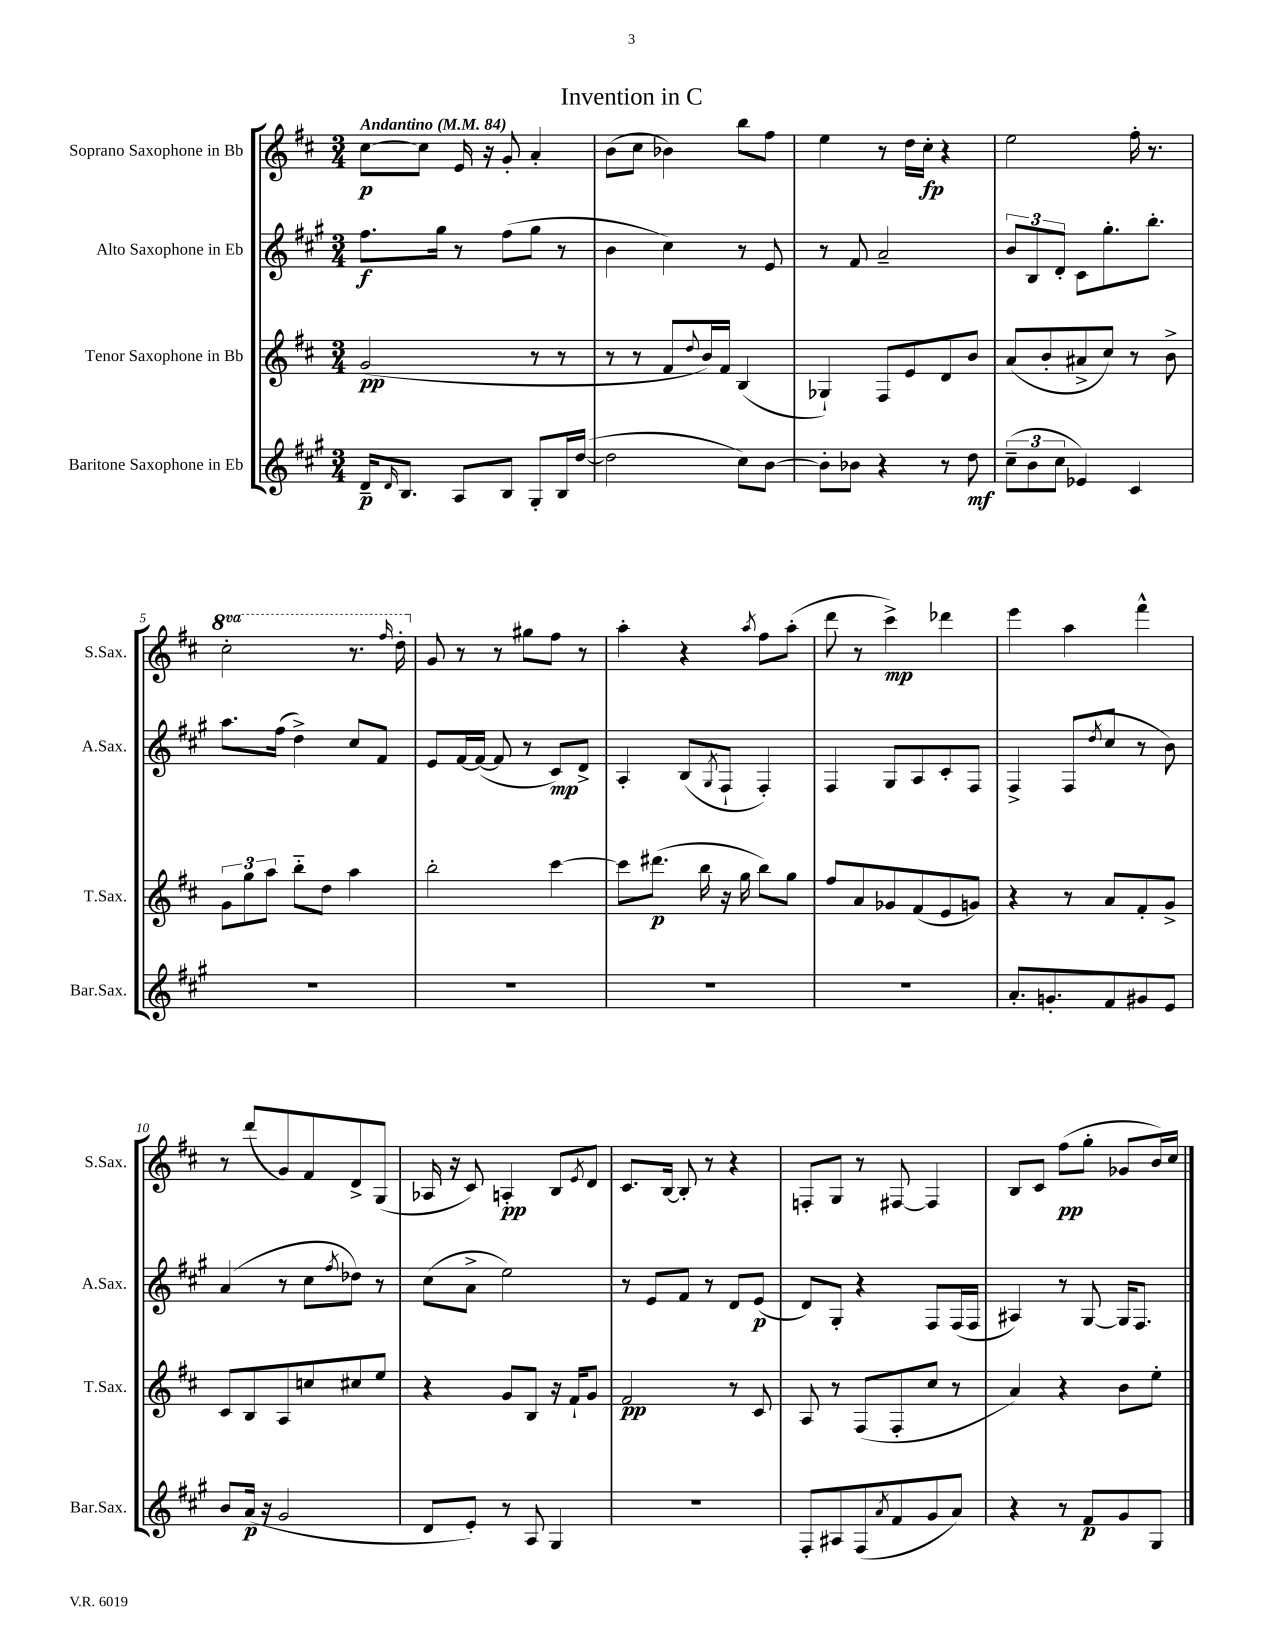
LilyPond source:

\header { title = "Invention in C" }
<<
\new StaffGroup <<
\new Staff = "s0" \with { instrumentName = "Soprano Saxophone in Bb" shortInstrumentName = "S.Sax." } {
    \clef treble \key d \major \numericTimeSignature \time 3/4 \set Staff.ottavationMarkups = #ottavation-simple-ordinals \tempo "Andantino" 4 = 84
    cis''8~\p cis''8 e'16 r16 g'8-. a'4-. |
    b'8( cis''8 bes'4) b''8 fis''8 |
    e''4 r8 d''16 cis''16-.\fp r4 |
    e''2 fis''16-. r8. |
    \ottava #1 cis'''2-. r8. \grace { fis'''16 } d'''16-. \ottava #0 |
    g'8 r8 r8 gis''8 fis''8 r8 |
    a''4-. r4 \acciaccatura { a''8 } fis''8 a''8-.( |
    d'''8 r8 cis'''4->\mp) des'''4 |
    e'''4 a''4 fis'''4-^ |
    r8 d'''8( g'8) fis'8 d'8-> g8( |
    aes16 r16 cis'8) a4-.\pp b8 \acciaccatura { e'8 } d'8 |
    cis'8. b16~ b8-. r8 r4 |
    f8-. g8 r8 fis8~ fis4 |
    b8 cis'8 fis''8\pp( g''8-. ges'8 b'16) cis''16 \bar "|." |
}
\new Staff = "s1" \with { instrumentName = "Alto Saxophone in Eb" shortInstrumentName = "A.Sax." } {
    \clef treble \key a \major \numericTimeSignature \time 3/4
    fis''8.\f gis''16 r8 fis''8( gis''8 r8 |
    b'4 cis''4) r8 e'8 |
    r8 fis'8 a'2-- |
    \tuplet 3/2 { b'8 b8 d'8-. } cis'8 gis''8.-. b''8.-. |
    a''8. fis''16( d''4->) cis''8 fis'8 |
    e'8 fis'16~ fis'16~( fis'8 r8 cis'8\mp) d'8-> |
    a4-. b8( \acciaccatura { gis8 } fis8-! fis4-.) |
    fis4 gis8 a8 cis'8-. fis8 |
    fis4-> fis8( \acciaccatura { d''8 } cis''8 r8 b'8) |
    a'4( r8 cis''8 \acciaccatura { fis''8 } des''8) r8 |
    cis''8( a'8-> e''2) |
    r8 e'8 fis'8 r8 d'8 e'8\p( |
    d'8) gis8-. r4 fis8 fis16( fis16 |
    ais4) r8 gis8~ gis16 fis8. \bar "|." |
}
\new Staff = "s2" \with { instrumentName = "Tenor Saxophone in Bb" shortInstrumentName = "T.Sax." } {
    \clef treble \key d \major \numericTimeSignature \time 3/4
    g'2\pp( r8 r8 |
    r8 r8 fis'8 \appoggiatura { d''8 } b'16) fis'16 b4( |
    ges4-!) fis8 e'8 d'8 b'8 |
    a'8( b'8-. ais'8-> cis''8) r8 b'8-> |
    \tuplet 3/2 { g'8 g''8 a''8 } b''8-_ d''8 a''4 |
    b''2-. cis'''4~ |
    cis'''8 dis'''8.\p( b''16 r16 g''16 b''8) g''8 |
    fis''8 a'8 ges'8 fis'8( e'8 g'8) |
    r4 r8 a'8 fis'8-. g'8-> |
    cis'8 b8 a8 c''8 cis''8 e''8 |
    r4 g'8 b8 r16 fis'16-! g'8 |
    fis'2\pp r8 cis'8 |
    a8 r8 fis8( fis8-. cis''8 r8 |
    a'4) r4 b'8 e''8-. \bar "|." |
}
\new Staff = "s3" \with { instrumentName = "Baritone Saxophone in Eb" shortInstrumentName = "Bar.Sax." } {
    \clef treble \key a \major \numericTimeSignature \time 3/4
    d'16--\p \grace { d'16 } b8. a8 b8 gis8-. b16 d''16~( |
    d''2 cis''8) b'8~ |
    b'8-. bes'8 r4 r8 d''8\mf |
    \tuplet 3/2 { cis''8--( b'8 cis''8 } ees'4) cis'4 |
    R2. |
    R2. |
    R2. |
    R2. |
    a'8.-. g'8.-. fis'8 gis'8 e'8 |
    b'8 a'16\p( r16 gis'2 |
    d'8 e'8-.) r8 a8 gis4 |
    R2. |
    fis8-. ais8 fis8( \acciaccatura { a'8 } fis'8 gis'8 a'8) |
    r4 r8 fis'8\p gis'8 gis8 \bar "|." |
}
>>
>>
